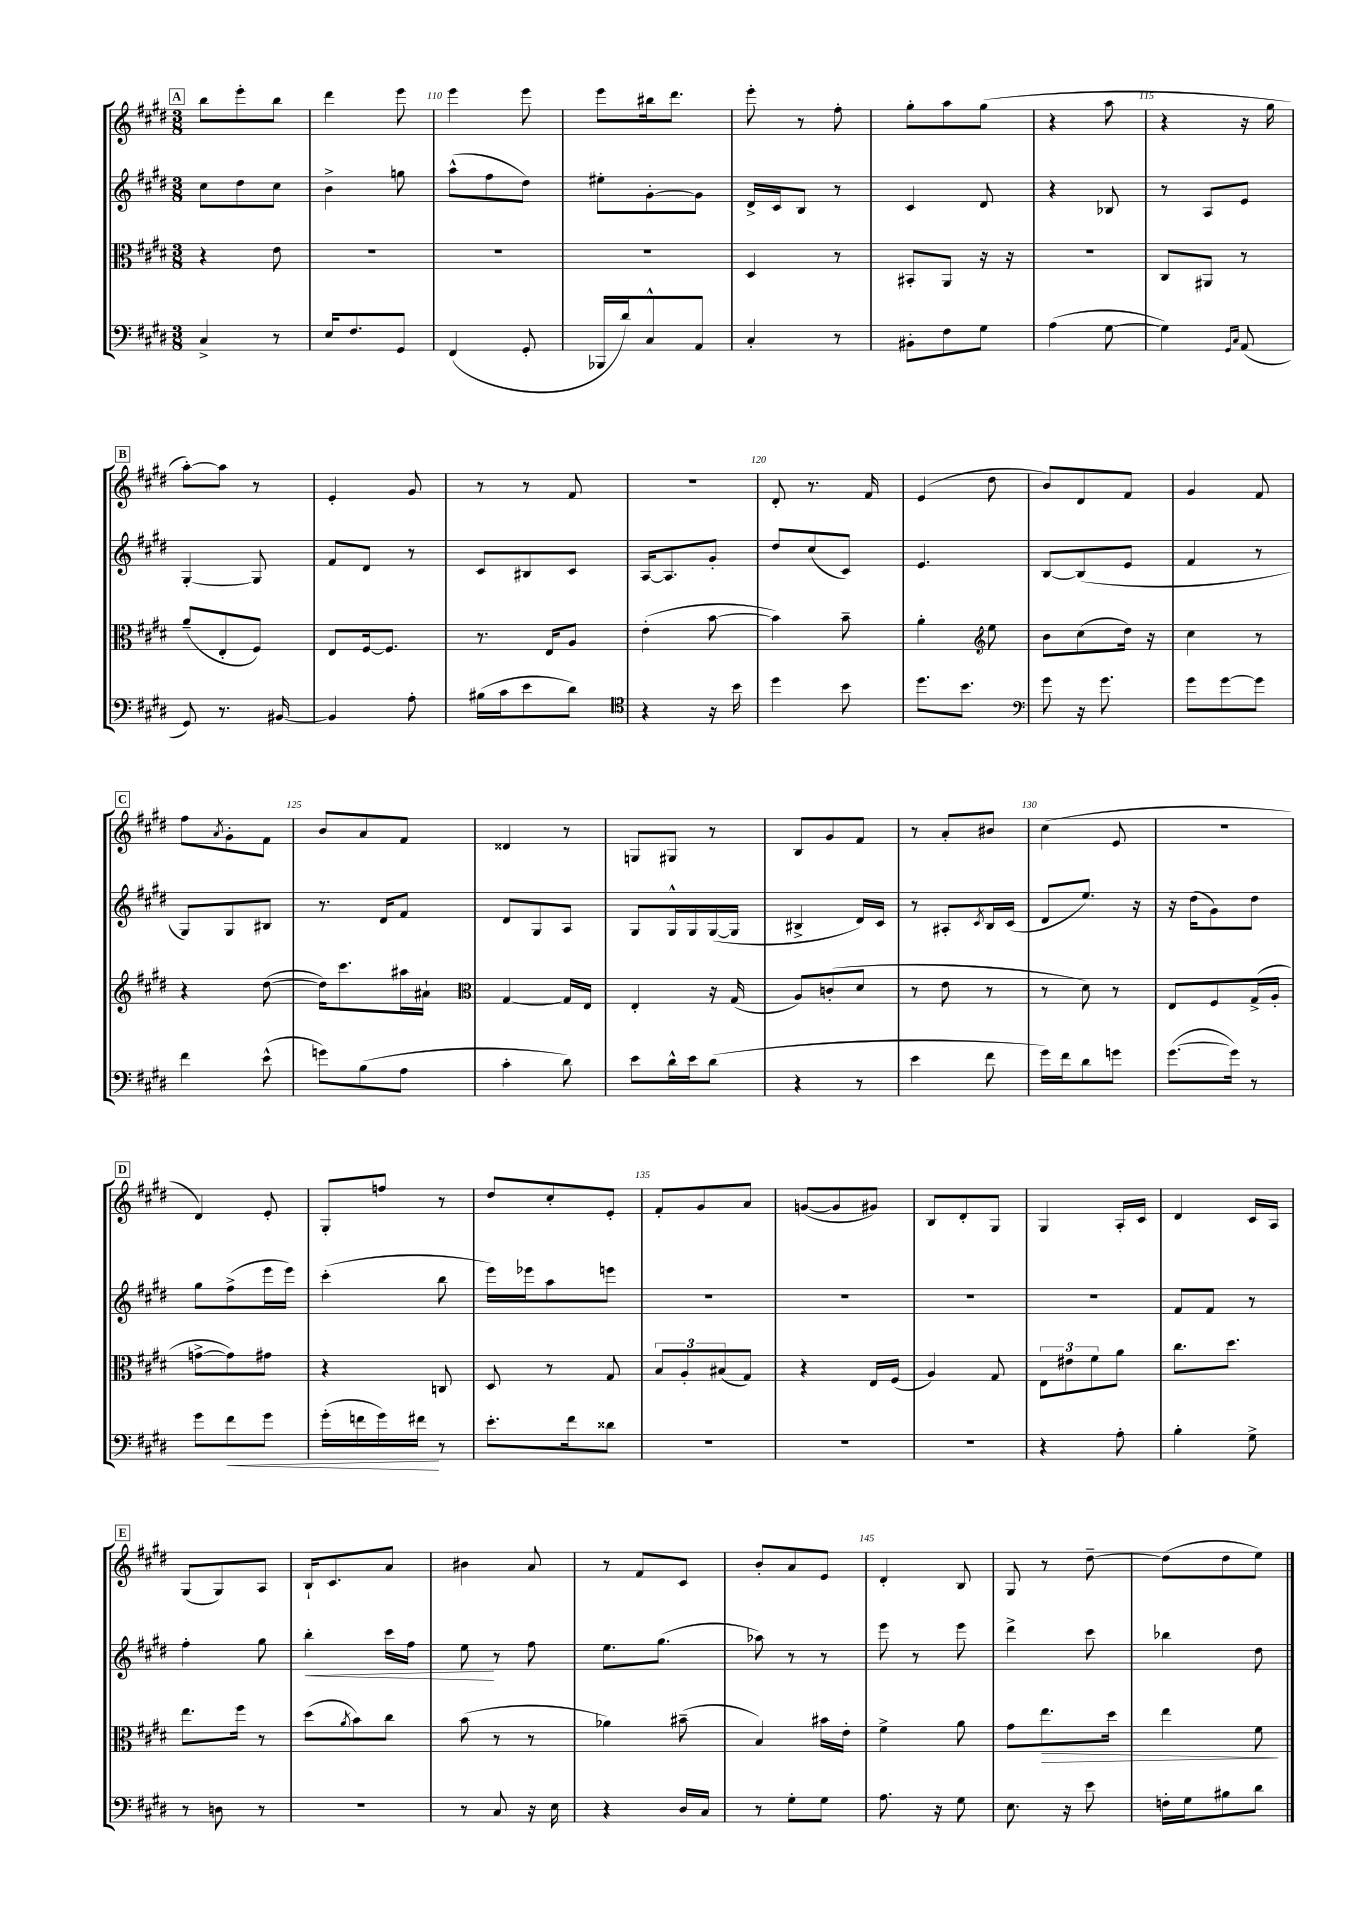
<<
\new StaffGroup <<
\new Staff = "s0" {
    \clef treble \key e \major \numericTimeSignature \time 3/8
    \mark \markup { \box "A" } b''8 e'''8-. b''8 |
    dis'''4 e'''8 |
    e'''4 e'''8 |
    e'''8 bis''16 dis'''8. |
    e'''8-. r8 fis''8-. |
    gis''8-. a''8 gis''8( |
    r4 a''8 |
    r4 r16 gis''16 |
    \mark \markup { \box "B" } a''8~-.) a''8 r8 |
    e'4-. gis'8 |
    r8 r8 fis'8 |
    r4. |
    dis'8-. r8. fis'16 |
    e'4( dis''8 |
    b'8) dis'8 fis'8 |
    gis'4 fis'8 |
    \mark \markup { \box "C" } fis''8 \acciaccatura { a'8 } gis'8-. fis'8 |
    b'8 a'8 fis'8 |
    disis'4 r8 |
    g8 gis8 r8 |
    b8 gis'8 fis'8 |
    r8 a'8-. bis'8 |
    cis''4( e'8 |
    R4. |
    \mark \markup { \box "D" } dis'4) e'8-. |
    gis8-. f''8 r8 |
    dis''8 cis''8-. e'8-. |
    fis'8-. gis'8 a'8 |
    g'8~( g'8 gis'8) |
    b8 dis'8-. gis8 |
    gis4 a16-. cis'16 |
    dis'4 cis'16 a16 |
    \mark \markup { \box "E" } gis8( gis8) a8 |
    b16-! cis'8. a'8 |
    bis'4 a'8 |
    r8 fis'8 cis'8 |
    b'8-. a'8 e'8 |
    dis'4-. b8 |
    gis8 r8 dis''8~-- |
    dis''8( dis''8 e''8) \bar "|." |
}
\new Staff = "s1" {
    \clef treble \key e \major \numericTimeSignature \time 3/8
    \mark \markup { \box "A" } cis''8 dis''8 cis''8 |
    b'4-> g''8 |
    a''8-^( fis''8 dis''8) |
    eis''8-. gis'8~-. gis'8 |
    dis'16-> cis'16 b8 r8 |
    cis'4 dis'8 |
    r4 bes8 |
    r8 a8 e'8 |
    \mark \markup { \box "B" } gis4~-. gis8 |
    fis'8 dis'8 r8 |
    cis'8 bis8 cis'8 |
    a16~ a8. gis'8-. |
    dis''8 cis''8( cis'8) |
    e'4. |
    b8~ b8( e'8 |
    fis'4 r8 |
    \mark \markup { \box "C" } gis8) gis8 bis8 |
    r8. dis'16 fis'8 |
    dis'8 gis8 a8 |
    gis8 gis16-^ gis16 gis16~( gis16 |
    bis4-> dis'16) cis'16 |
    r8 ais8-. \acciaccatura { cis'8 } b16 cis'16( |
    dis'8 e''8.) r16 |
    r16 dis''16( gis'8) dis''8 |
    \mark \markup { \box "D" } gis''8 fis''8->( e'''16 e'''16) |
    cis'''4-.( b''8 |
    e'''16) ees'''16 a''8 e'''8 |
    R4. |
    R4. |
    R4. |
    R4. |
    fis'8 fis'8 r8 |
    \mark \markup { \box "E" } fis''4-. gis''8 |
    b''4-.\< cis'''16 fis''16 |
    e''8\! r8 fis''8 |
    e''8. gis''8.( |
    aes''8) r8 r8 |
    e'''8 r8 e'''8 |
    dis'''4-> cis'''8 |
    bes''4 dis''8 \bar "|." |
}
\new Staff = "s2" {
    \clef alto \key e \major \numericTimeSignature \time 3/8
    \mark \markup { \box "A" } r4 e'8 |
    R4. |
    R4. |
    R4. |
    dis4 r8 |
    bis,8-. a,8 r16 r16 |
    R4. |
    cis8 ais,8 r8 |
    \mark \markup { \box "B" } a'8--( e8-. fis8) |
    e8 fis16~ fis8. |
    r8. e16 a8 |
    e'4-.( b'8~ |
    b'4) b'8-- |
    a'4-. \clef treble e''8 |
    b'8 cis''8( dis''16) r16 |
    cis''4 r8 |
    \mark \markup { \box "C" } r4 dis''8~( |
    dis''16) cis'''8. ais''16 ais'16-! |
    \clef alto gis4~ gis16 e16 |
    e4-. r16 gis16( |
    a8) c'8-.( dis'8 |
    r8 e'8 r8 |
    r8 dis'8) r8 |
    e8 fis8 gis16->( a16-. |
    \mark \markup { \box "D" } g'8~-> g'8) gis'8 |
    r4 c8 |
    dis8 r8 gis8 |
    \tuplet 3/2 { b8 a8-. bis8( } gis8) |
    r4 e16 fis16( |
    a4) gis8 |
    \tuplet 3/2 { e8 eis'8 fis'8 } a'8 |
    cis''8. dis''8. |
    \mark \markup { \box "E" } e''8. fis''16 r8 |
    dis''8( \acciaccatura { a'8 } b'8) cis''8 |
    b'8( r8 r8 |
    aes'4) bis'8--( |
    b4) bis'16 e'16-. |
    fis'4-> a'8 |
    gis'8 e''8.\> dis''16 |
    e''4 fis'8\! \bar "|." |
}
\new Staff = "s3" {
    \clef bass \key e \major \numericTimeSignature \time 3/8
    \mark \markup { \box "A" } cis4-> r8 |
    e16 fis8. gis,8 |
    fis,4( gis,8-. |
    bes,,16 dis'16) cis8-^ a,8 |
    cis4-. r8 |
    bis,8-. fis8 gis8 |
    a4( gis8~ |
    gis4) \grace { gis,16 cis16 } a,8( |
    \mark \markup { \box "B" } gis,8) r8. bis,16~ |
    bis,4 a8-. |
    bis16( cis'16 e'8 dis'8) |
    \clef tenor r4 r16 b'16 |
    dis''4 b'8 |
    dis''8. b'8. |
    \clef bass gis'8 r16 gis'8. |
    gis'8 gis'8~ gis'8 |
    \mark \markup { \box "C" } fis'4 e'8-^( |
    g'8) b8( a8 |
    cis'4-. dis'8) |
    e'8 dis'16-^ e'16 dis'8( |
    r4 r8 |
    e'4 fis'8 |
    gis'16) fis'16 dis'8 g'8 |
    gis'8.~( gis'16) r8 |
    \mark \markup { \box "D" } gis'8 fis'8\< gis'8 |
    gis'16-.( f'16 gis'16) fis'16\! r8 |
    e'8.-. fis'16 disis'8 |
    R4. |
    R4. |
    R4. |
    r4 a8-. |
    b4-. gis8-> |
    \mark \markup { \box "E" } r8 d8 r8 |
    R4. |
    r8 cis8 r16 e16 |
    r4 dis16 cis16 |
    r8 gis8-. gis8 |
    a8. r16 gis8 |
    e8. r16 e'8 |
    f16-. gis16 bis8 dis'8 \bar "|." |
}
>>
>>
\layout { \context { \Score currentBarNumber = #108 \override BarNumber.break-visibility = ##(#f #t #t) barNumberVisibility = #(every-nth-bar-number-visible 5) } }
